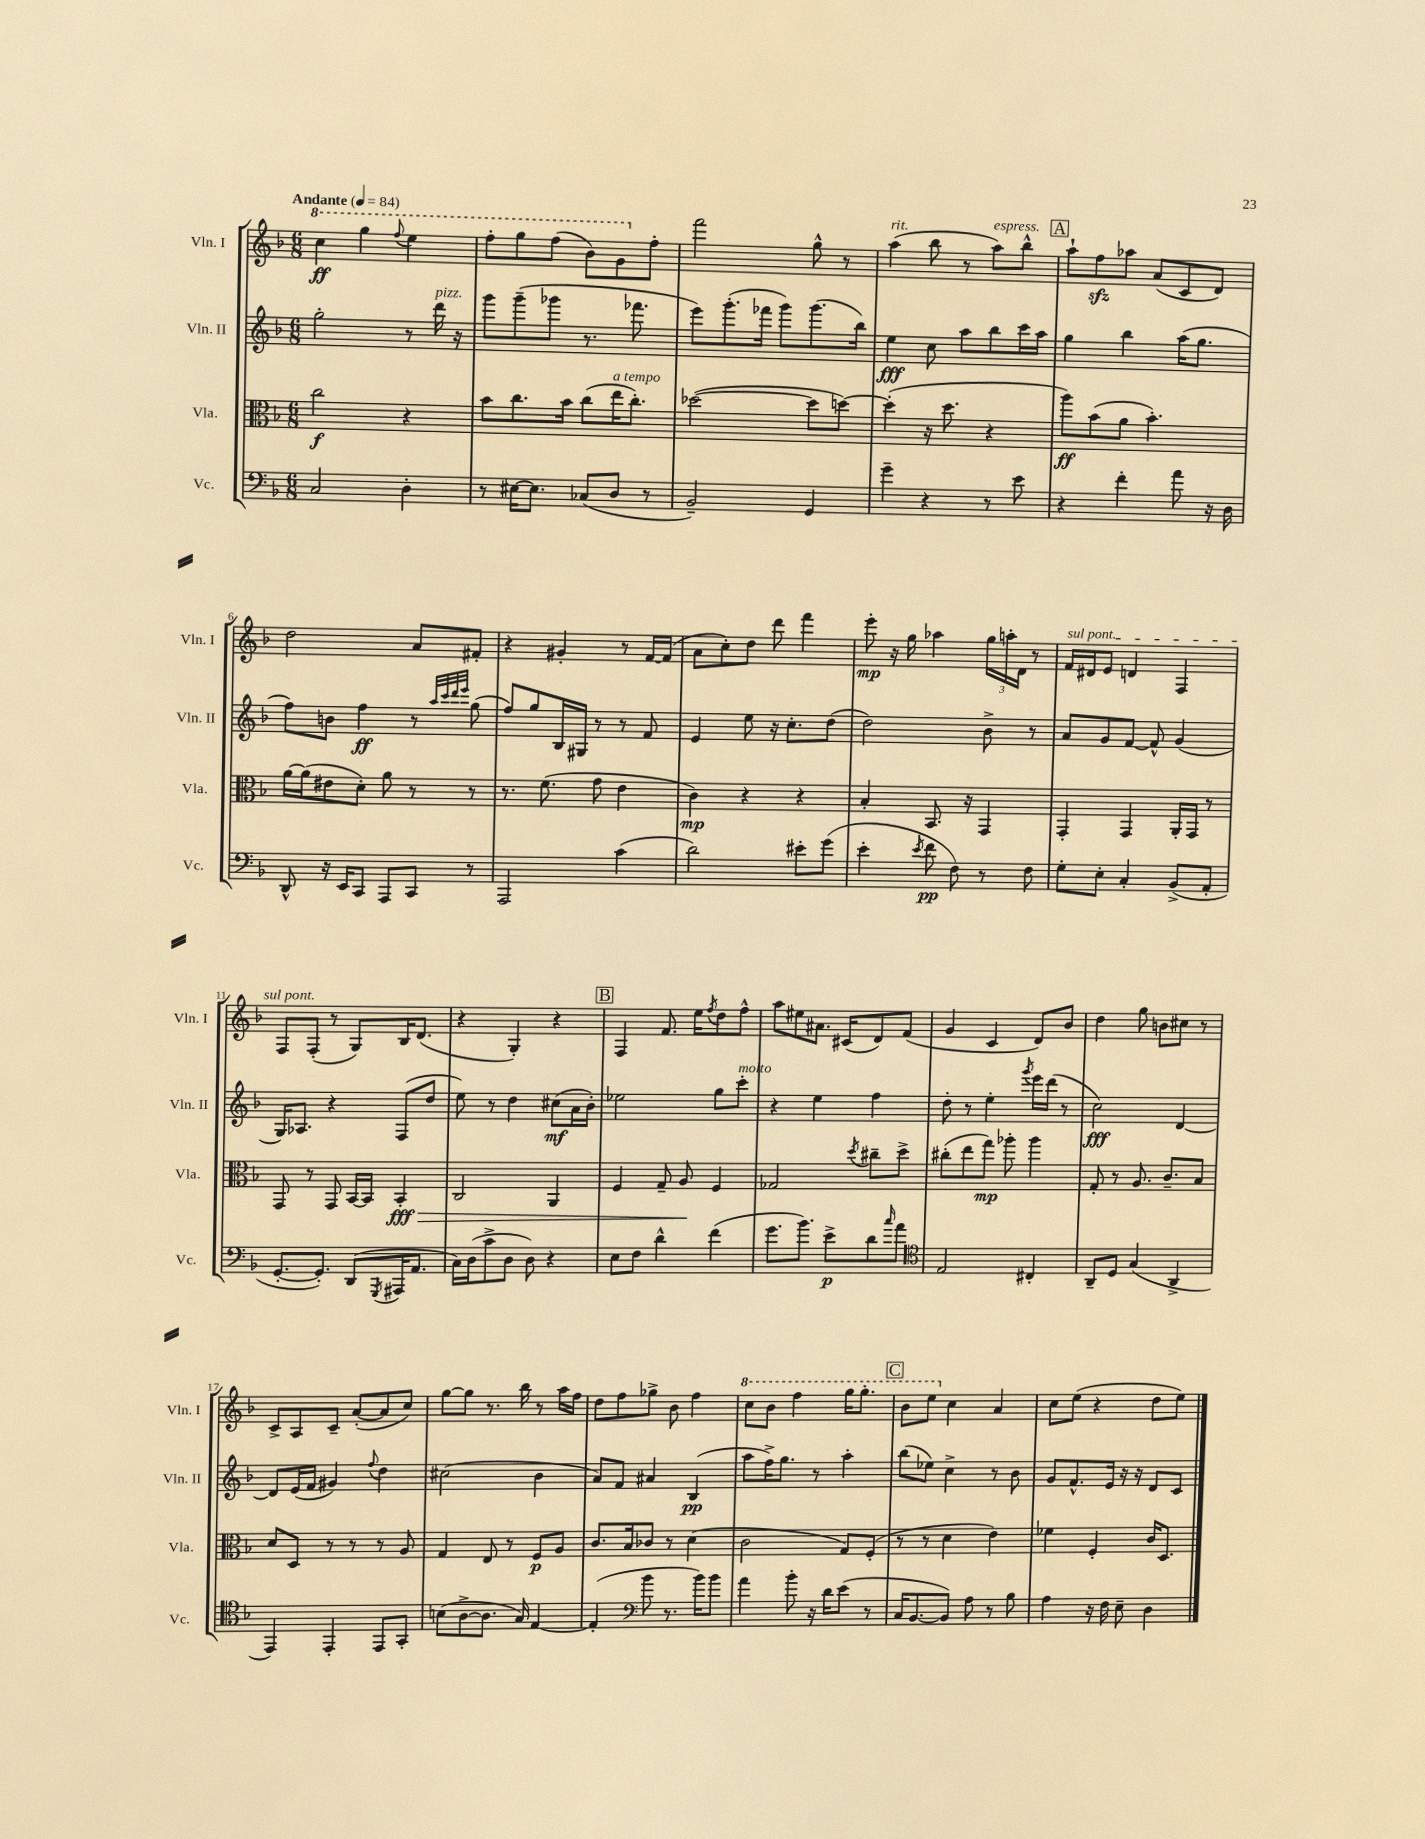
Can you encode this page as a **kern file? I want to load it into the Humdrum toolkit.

**kern	**kern	**kern	**kern
*staff4	*staff3	*staff2	*staff1
*clefF4	*clefC3	*clefG2	*clefG2
*k[b-]	*k[b-]	*k[b-]	*k[b-]
*M6/8	*M6/8	*M6/8	*M6/8
*MM84	*MM84	*MM84	*MM84
2C	2cc	2gg'	4ccc
.	.	.	4ggg
.	.	.	8qqfff
4D'	4r	8r	4eee
.	.	16ddd	.
.	.	16r	.
=	=	=	=
8r	8b-	8ggg	8fff'
[16E#	8.cc	(8ggg~	8ggg
8.E#]	.	.	.
.	.	8ggg-	(8fff
.	16b-	.	.
(8C-	(8cc	8.r	8bb-)
8D	16ee	.	8gg
.	8.cc')	8.fff-	.
8r	.	.	8ff'
=	=	=	=
2BB-~)	([2dd-	8eee)	2fff
.	.	(8.ggg'	.
.	.	16fff-	.
.	.	8ggg)	.
4GG	8dd-]	(8.ggg	8gg^^
.	[8dd)	.	8r
.	.	16bb-)	.
=	=	=	=
4g~	(4dd']	4ee	(4aa
4r	16r	8cc	8bb-
.	8.dd	.	.
.	.	8aa	8r
8r	4r	8bb-	8aa)
8e	.	16ccc	8bb-^^
.	.	16aa	.
=	=	=	=
4r	8aa)	4gg	8aa`
.	(8b-	.	8ff
4f'	8a	4bb-	8aa-
.	4.b-')	.	(8a
8a	.	(16aa	8c
.	.	8.gg	.
16r	.	.	8d)
16D	.	.	.
=	=	=	=
8DD^^	[16a	8ff)	2dd
.	(16a]	.	.
16r	8e#	8b	.
16EE	.	.	.
8CC	8d')	4ff	.
8AAA	8a	.	.
8CC	8r	8r	8a
.	.	32qqaa	.
.	.	32qqccc	.
.	.	32qqddd	.
.	.	32qqeee	.
8r	8r	(8gg	8f#'
=	=	=	=
2AAA	8.r	8ff)	4r
.	.	8gg	.
.	(8.f	.	.
.	.	16B-	4g#'
.	.	16G#	.
.	8g	8r	.
(4c	4e	8r	8r
.	.	8f	[16f
.	.	.	(16f]
=	=	=	=
2d)	4c)	4e	8a
.	.	.	8cc')
.	4r	8ee	8dd
.	.	16r	8ddd
.	.	8.cc'	.
8e#'	4r	.	4fff
(8g	.	(8dd	.
=	=	=	=
4e'	4B-'	2dd)	8eee'
.	.	.	16r
.	.	.	16gg
8qe	.	.	.
8f	8.BB-	.	4aa-
8F)	.	.	.
.	16r	.	.
8r	4GG	8b-^	24gg
.	.	.	24aa'
.	.	.	24d
8F	.	8r	8r
=	=	=	=
8G'	4GG'	8a	16f
.	.	.	16d#
8E'	.	8g	8e
4C'	4GG	[8f	4d
.	.	8f^^]	.
(8BB-^	16AA'	(4g	4F
.	16GG	.	.
8AA'	8r	.	.
=	=	=	=
[8.GG'	8GG	16G)	8F
.	.	8.A-	.
.	8r	.	(8F'
8.GG'])	.	.	.
.	8GG	4r	8r
(8DD	[16BB-	.	8G)
.	16BB-]	.	.
8qGGG	.	.	.
16AAA#	4BB-'	(8F	16B-
8.AA	.	.	(8.d
.	.	8dd	.
=	=	=	=
16C)	2C	8ee)	4r
(16D	.	.	.
8c^	.	8r	.
8D	.	4dd	4G')
8D)	.	.	.
4r	4AA	(8cc#	4r
.	.	16a	.
.	.	16b-')	.
=	=	=	=
8E	4F	2ee-	4F
8F	.	.	.
4d^^	8G~	.	8.f
.	8A	.	.
.	.	.	16ee
.	.	.	8qff
(4f	4F	8gg	8dd
.	.	8ccc'	8ff^^
=	=	=	=
8.g	2G-	4r	8aa
.	.	.	8ee#
8.b-)	.	.	.
.	.	4ee	8.a#
8e^	.	.	.
.	.	.	(16c#
.	8qdd	.	.
8d	8cc#~	4ff	8d)
16qqcc	.	.	.
8a	8dd^	.	(8f
=	=	=	=
*clefC4	*	*	*
2E	(8cc#'	8dd'	4g
.	8ee	8r	.
.	8gg)	4ee'	4c
.	8aa-'	.	.
.	.	8qggg	.
4C#'	4aa-	16eee	8d)
.	.	(16ddd	.
.	.	8r	8b-
=	=	=	=
8AA~	8G'	2cc)	4dd
8D	8r	.	.
(4G	8.A	.	8gg
.	.	.	8b
.	8.c~	.	.
4AA^	.	[4d	8cc#
.	8B-	.	8r
=	=	=	=
4EE)	8d	8d]	8c^
.	8D	(16e	8A
.	.	16f	.
4EE'	8r	4g#)	8c~
.	8r	.	([8a'
.	.	8qqff	.
8EE	8r	4dd	8a]
8GG'	8A	.	8cc)
=	=	=	=
(8B	4G	(2cc#	[8gg
[8A^	.	.	8gg]
8.A]	8E	.	8.r
.	8r	.	.
16G)	.	.	16bb-
[4E	8F	4b-	8r
.	8A	.	16aa
.	.	.	16ff
=	=	=	=
(4E']	8.c	8a)	8dd
.	.	8f	8ff
.	16B-	.	.
*clefF4	*	*	*
8b-	8c-	4a#	8gg-^
8.r	8r	.	8b-
.	(4d	(4B-	4ff
16b-)	.	.	.
8b-	.	.	.
=	=	=	=
4a	2c	8aa	8ccc
.	.	16ff^)	8bb-
.	.	8.gg	.
8b-'	.	.	4fff
16r	.	8r	.
16d	.	.	.
(8e	8G)	4aa'	16ggg
.	.	.	8.ggg'
8r	(8F'	.	.
=	=	=	=
16C	8r	(8bb-	8bb-
[8.BB-	.	.	.
.	8r	8ee-)	8eee
8BB-])	4d	4cc^	4cc
8A	.	.	.
8r	4e)	8r	4a
8B-	.	8b-	.
=	=	=	=
4A	4f-	8g	8cc
.	.	8.f^^	(8ee
16r	4F'	.	4r
16F	.	16e	.
8E~	.	16r	.
.	.	16r	.
4D	16c	8d	8dd
.	8.D	.	.
.	.	8c	8ee)
==	==	==	==
*-	*-	*-	*-
